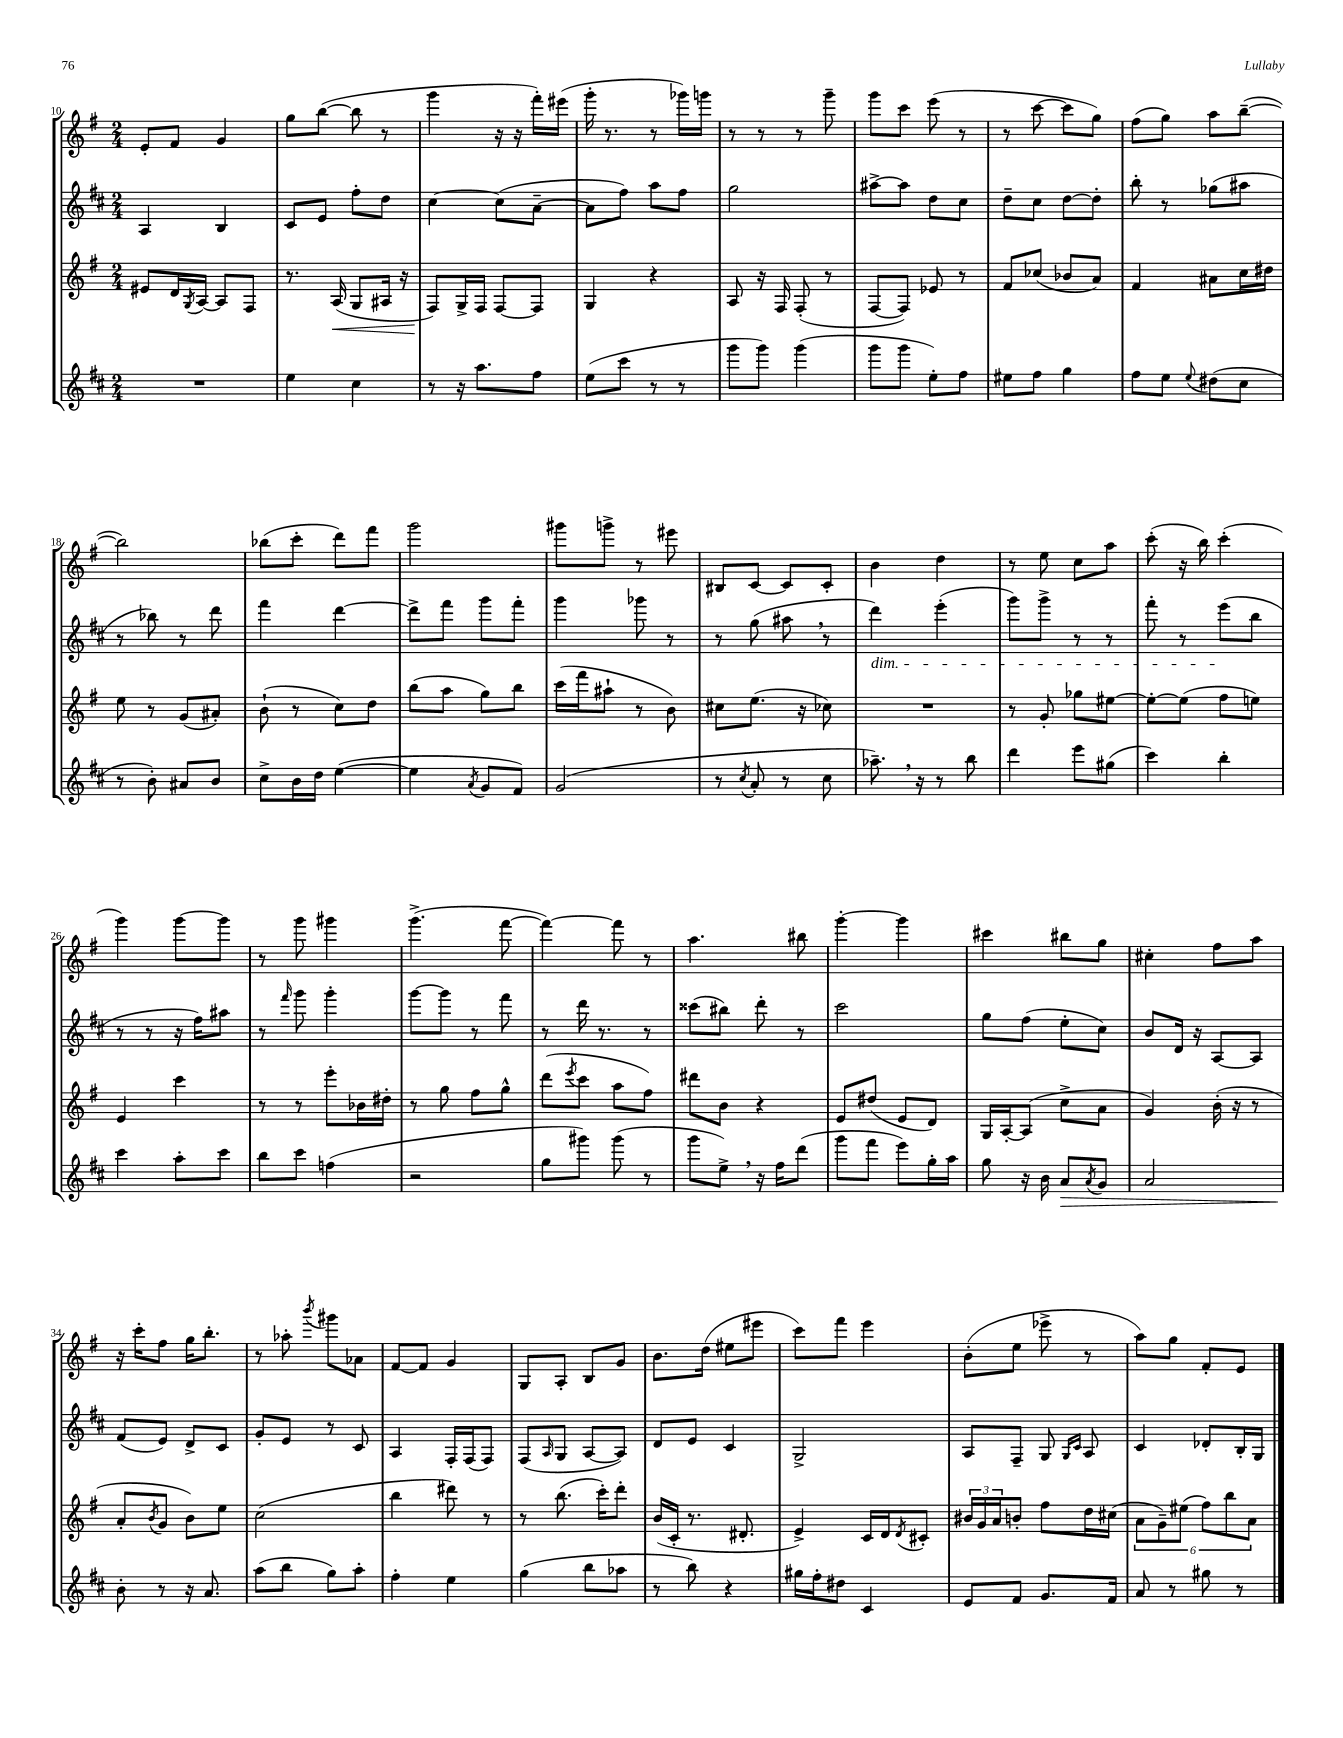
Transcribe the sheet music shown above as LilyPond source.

<<
\new StaffGroup <<
\new Staff = "s0" {
    \clef treble \key g \major \numericTimeSignature \time 2/4
    e'8-. fis'8 g'4 |
    g''8 b''8~( b''8 r8 |
    g'''4 r16 r16 fis'''16-.) eis'''16( |
    g'''16-. r8. r8 ges'''16) g'''16 |
    r8 r8 r8 g'''8-- |
    g'''8 c'''8 e'''8( r8 |
    r8 c'''8~ c'''8 g''8) |
    fis''8( g''8) a''8 b''8~--( |
    b''2) |
    bes''8( c'''8-. d'''8) fis'''8 |
    g'''2 |
    gis'''8 g'''8-> r8 eis'''8 |
    bis8 c'8~ c'8 c'8-. |
    b'4 d''4 |
    r8 e''8 c''8 a''8 |
    c'''8-.( r16 b''16) c'''4-.( |
    g'''4) g'''8~ g'''8 |
    r8 g'''8 gis'''4 |
    g'''4.->( fis'''8~ |
    fis'''4~) fis'''8 r8 |
    a''4. bis''8 |
    g'''4~-. g'''4 |
    cis'''4 bis''8 g''8 |
    cis''4-. fis''8 a''8 |
    r16 c'''16-. fis''8 g''16 b''8.-. |
    r8 aes''8-. \acciaccatura { b'''8 } gis'''8 aes'8 |
    fis'8~ fis'8 g'4 |
    g8 a8-. b8 g'8 |
    b'8. d''16( eis''8 eis'''8 |
    c'''8) fis'''8 e'''4 |
    b'8-.( e''8 ees'''8-> r8 |
    a''8) g''8 fis'8-. e'8 \bar "|." |
}
\new Staff = "s1" {
    \clef treble \key d \major \numericTimeSignature \time 2/4
    a4 b4 |
    cis'8 e'8 fis''8-. d''8 |
    cis''4~ cis''8( a'8~-- |
    a'8 fis''8) a''8 fis''8 |
    g''2 |
    ais''8~-> ais''8 d''8 cis''8 |
    d''8-- cis''8 d''8~ d''8-. |
    b''8-. r8 ges''8( ais''8 |
    r8 bes''8) r8 d'''8 |
    fis'''4 d'''4~ |
    d'''8-> fis'''8 g'''8 fis'''8-. |
    g'''4 ges'''8 r8 |
    r8 g''8( ais''8 \breathe r8 |
    d'''4\dim) e'''4-.( |
    g'''8) g'''8-> r8 r8 |
    fis'''8-. r8 e'''8\!( b''8 |
    r8 r8 r16 fis''16) ais''8 |
    r8 \grace { fis'''16 } g'''8 g'''4-. |
    g'''8~ g'''8 r8 fis'''8 |
    r8 d'''16 r8. r8 |
    cisis'''8( bis''8) d'''8-. r8 |
    cis'''2 |
    g''8 fis''8( e''8-. cis''8) |
    b'8 d'16 r16 a8~ a8 |
    fis'8( e'8) d'8-> cis'8 |
    g'8-. e'8 r8 cis'8 |
    a4 fis16-. fis16( fis8) |
    fis8( \grace { a16 } g8 a8~ a8) |
    d'8 e'8 cis'4 |
    g2-> |
    a8 fis8-- g8 \grace { g16 cis'16 } a8 |
    cis'4 des'8-. b16-. g16 \bar "|." |
}
\new Staff = "s2" {
    \clef treble \key g \major \numericTimeSignature \time 2/4
    eis'8 d'16 \acciaccatura { g8 } a16~ a8 fis8 |
    r8. a16\<( g8 ais16 r16 |
    fis8\!) g16-> fis16 fis8~ fis8 |
    g4 r4 |
    a8 r16 fis16 fis8-.( r8 |
    fis8~ fis8) ees'8 r8 |
    fis'8 ces''8( bes'8 a'8) |
    fis'4 ais'8 c''16 dis''16 |
    e''8 r8 g'8( ais'8-.) |
    b'8-!( r8 c''8) d''8 |
    b''8( a''8 g''8) b''8 |
    c'''16( fis'''16 ais''8-! r8 b'8) |
    cis''8 e''8.( r16 ces''8) |
    R2 |
    r8 g'8-. ges''8 eis''8~ |
    eis''8~-. eis''8( fis''8 e''8) |
    e'4 c'''4 |
    r8 r8 e'''8-. bes'16 dis''16-. |
    r8 g''8 fis''8 g''8-^ |
    d'''8( \acciaccatura { e'''8 } c'''8 a''8 fis''8) |
    dis'''8 b'8 r4 |
    e'8 dis''8( e'8 d'8) |
    g16 a16~-. a8( c''8-> a'8 |
    g'4) b'16-.( r16 r8 |
    a'8-. \acciaccatura { b'8 } g'8 b'8) e''8 |
    c''2( |
    b''4 dis'''8) r8 |
    r8 b''8.( c'''16-.) d'''8-. |
    b'16( c'16-. r8. dis'8.-. |
    e'4->) c'16 d'16 \acciaccatura { d'8 } cis'8-. |
    \tuplet 3/2 { bis'16 g'16 a'16 } b'8-. fis''8 d''16 cis''16( |
    \tuplet 6/4 { a'8 g'8--) eis''8( fis''8) b''8 a'8 } \bar "|." |
}
\new Staff = "s3" {
    \clef treble \key d \major \numericTimeSignature \time 2/4
    R2 |
    e''4 cis''4 |
    r8 r16 a''8. fis''8 |
    e''8( cis'''8 r8 r8 |
    g'''8 g'''8) g'''4( |
    g'''8 g'''8 e''8-.) fis''8 |
    eis''8 fis''8 g''4 |
    fis''8 e''8 \appoggiatura { e''8 } dis''8( cis''8 |
    r8 b'8-.) ais'8 b'8 |
    cis''8-> b'16 d''16 e''4~( |
    e''4 \acciaccatura { a'8 } g'8 fis'8) |
    g'2( |
    r8 \acciaccatura { cis''8 } a'8-. r8 cis''8 |
    aes''8.--) \breathe r16 r8 b''8 |
    d'''4 e'''8 gis''8( |
    cis'''4) b''4-. |
    cis'''4 a''8-. cis'''8 |
    b''8 cis'''8 f''4( |
    r2 |
    g''8 gis'''8) gis'''8( r8 |
    g'''8 e''8->) \breathe r16 fis''16 d'''8( |
    g'''8 fis'''8 e'''8) g''16-. a''16 |
    g''8 r16 b'16 a'8\> \acciaccatura { a'8 } g'8 |
    a'2 |
    b'8-.\! r8 r16 a'8. |
    a''8( b''8 g''8) a''8-. |
    fis''4-. e''4 |
    g''4( b''8 aes''8 |
    r8 b''8) r4 |
    gis''16 fis''16-. dis''8 cis'4 |
    e'8 fis'8 g'8. fis'16 |
    a'8 r8 gis''8 r8 \bar "|." |
}
>>
>>
\layout { \context { \Score currentBarNumber = #10 } }
